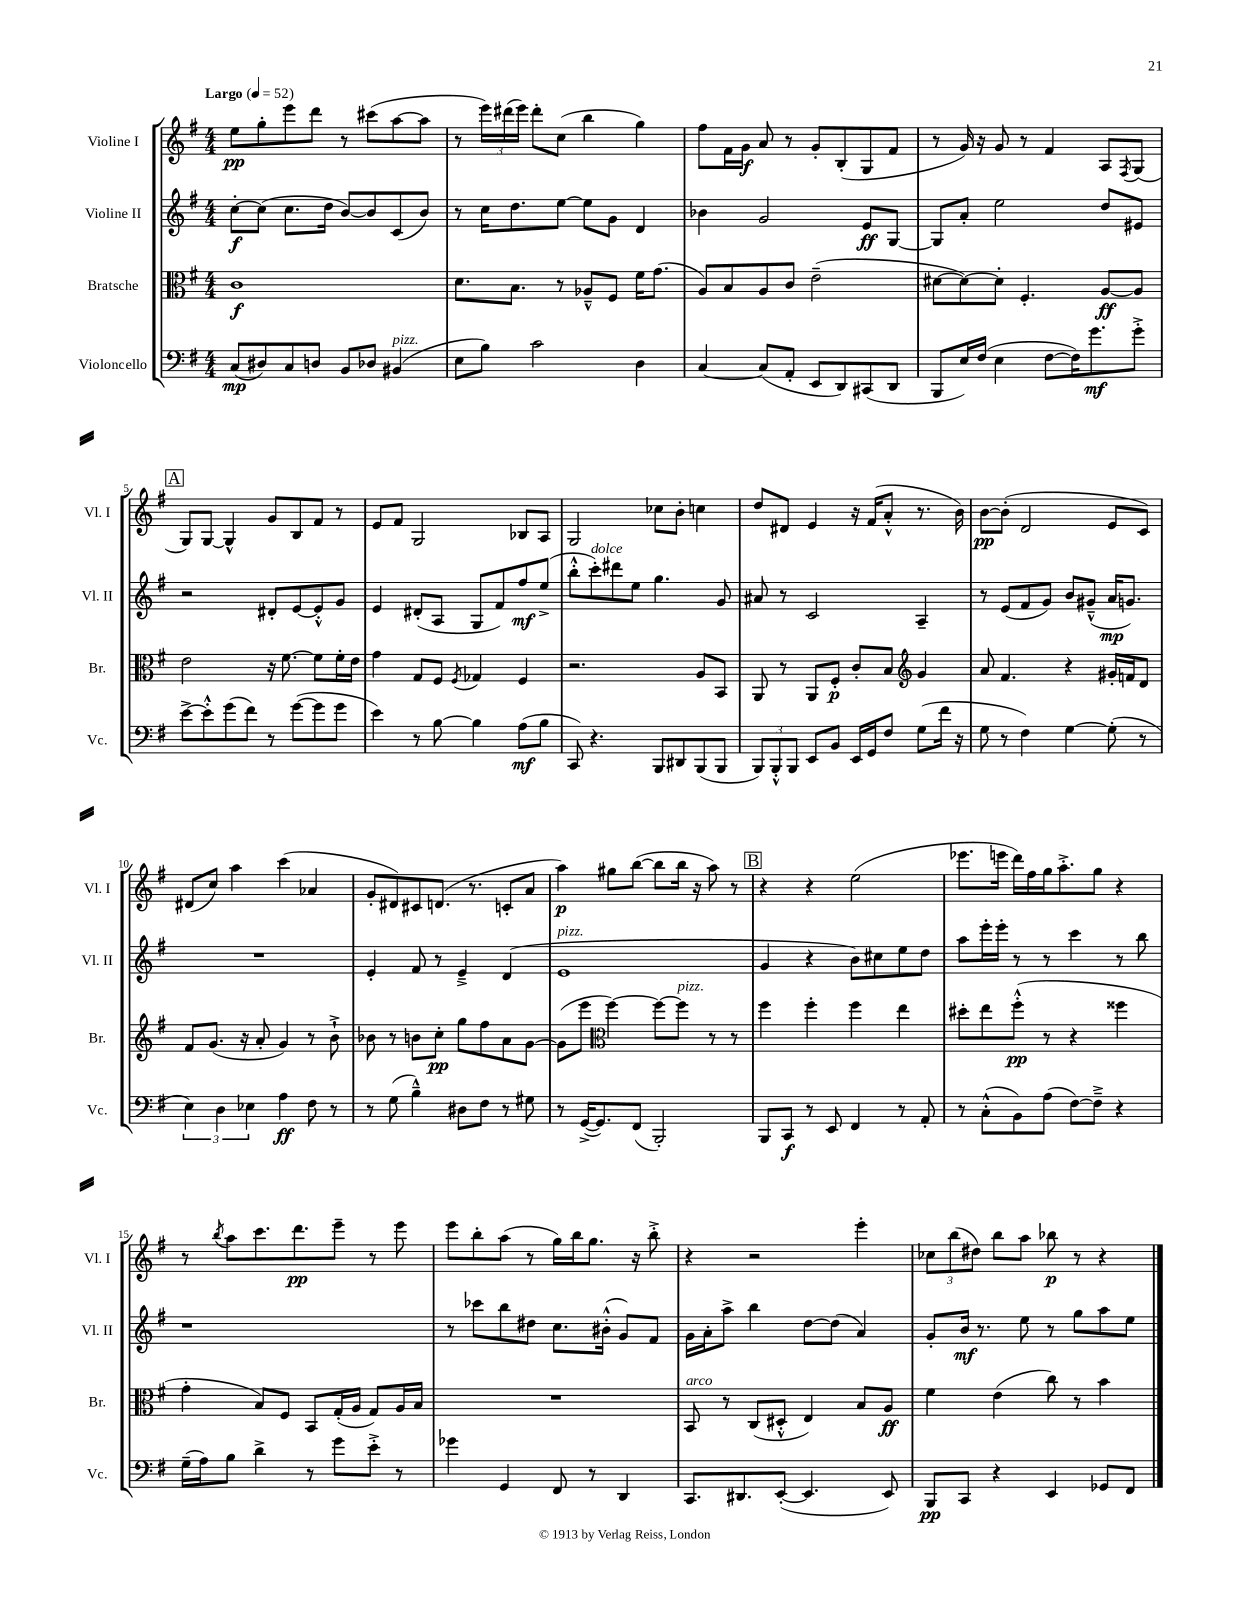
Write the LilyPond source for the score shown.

<<
\new StaffGroup <<
\new Staff = "s0" \with { instrumentName = "Violine I" shortInstrumentName = "Vl. I" } {
    \clef treble \key g \major \numericTimeSignature \time 4/4 \tempo "Largo" 4 = 52
    e''8\pp g''8-. e'''8 d'''8 r8 cis'''8( a''8~ a''8 |
    r8 \tuplet 3/2 { e'''16) dis'''16( e'''16) } dis'''8-. c''8( b''4 g''4) |
    fis''8 fis'16 g'16\f a'8 r8 g'8-. b8-.( g8 fis'8 |
    r8 g'16) r16 g'8 r8 fis'4 a8 \acciaccatura { fis8 } g8( |
    \mark \markup { \box "A" } g8) g8~ g4-^ g'8 b8 fis'8 r8 |
    e'8 fis'8 g2 bes8 a8 |
    g2 ces''8 b'8-. c''4 |
    d''8 dis'8 e'4 r16 fis'16( a'8-.-^ r8. b'16) |
    b'8~\pp b'8-.( d'2 e'8 c'8) |
    dis'8( c''8) a''4 c'''4( aes'4 |
    g'8-. dis'8) cis'8 d'8.( r8. c'8-. a'8 |
    a''4\p) gis''8 b''8~( b''8 b''16 r16 a''8) r8 |
    \mark \markup { \box "B" } r4 r4 e''2( |
    ees'''8. e'''16 d'''16) fis''16 g''16 a''8.-.-> g''8 r4 |
    r8 \acciaccatura { b''8 } a''8 c'''8. d'''8.\pp e'''8-- r8 e'''8 |
    e'''8 b''8-. a''8( r8 g''16) b''16 g''8. r16 b''8-.-> |
    r4 r2 e'''4-. |
    \tuplet 3/2 { ces''8 b''8( dis''8) } b''8 a''8 bes''8\p r8 r4 \bar "|." |
}
\new Staff = "s1" \with { instrumentName = "Violine II" shortInstrumentName = "Vl. II" } {
    \clef treble \key g \major \numericTimeSignature \time 4/4
    c''8~-.\f c''8( c''8. d''16 b'8~) b'8 c'8( b'8) |
    r8 c''16 d''8. e''8~ e''8 g'8 d'4 |
    bes'4 g'2 e'8\ff g8~ |
    g8 a'8-. e''2 d''8 eis'8 |
    \mark \markup { \box "A" } r2 dis'8-. e'8~ e'8-.-^ g'8 |
    e'4 dis'8-.( a8 g8 fis'8) fis''8\mf e''8->( |
    b''8-.-^ c'''8-.^\markup { \italic "dolce" }) dis'''8 e''8 g''4. g'8 |
    ais'8 r8 c'2 a4-- |
    r8 e'8( fis'8 g'8) b'8 gis'8---^( a'16\mp g'8.) |
    R1 |
    e'4-. fis'8 r8 e'4---> d'4( |
    e'1^\markup { \italic "pizz." } |
    \mark \markup { \box "B" } g'4 r4 b'8) cis''8 e''8 d''8 |
    a''8 e'''16-. e'''16-. r8 r8 c'''4 r8 b''8 |
    r1 |
    r8 ces'''8 b''8 dis''8 c''8. bis'16-.-^( g'8) fis'8 |
    g'16 a'16-. a''8-> b''4 d''8~ d''8( a'4) |
    g'8-. b'16\mf r8. e''8 r8 g''8 a''8 e''8 \bar "|." |
}
\new Staff = "s2" \with { instrumentName = "Bratsche" shortInstrumentName = "Br." } {
    \clef alto \key g \major \numericTimeSignature \time 4/4
    c'1\f |
    d'8. b8. r8 aes8---^ fis8 fis'16 g'8.( |
    a8) b8 a8 c'8 e'2--( |
    dis'8~ dis'8~) dis'8-. fis4.-. a8~\ff a8 |
    \mark \markup { \box "A" } e'2 r16 fis'8.~ fis'8 fis'16-. e'16 |
    g'4 g8 fis8 \acciaccatura { fis8 } ges4 fis4 |
    r2. a8 b,8 |
    a,8 r8 a,8 fis8-.\p c'8-. b8 \clef treble g'4 |
    a'8 fis'4. r4 gis'16-. f'16 d'8 |
    fis'8 g'8.( r16 a'8-. g'4) r8 b'8-!-> |
    bes'8 r8 b'8 c''8-.\pp g''8 fis''8 a'8 g'8~ |
    g'8( e'''8 \clef alto fis''4~) fis''8~ fis''8^\markup { \italic "pizz." } r8 r8 |
    \mark \markup { \box "B" } fis''4 fis''4-. fis''4 e''4 |
    dis''8-. e''8 fis''8-.-^\pp( r8 r4 fisis''4 |
    g'4-. b8) fis8 b,8 g16-.( a16 g8) a16 b16 |
    R1 |
    b,8^\markup { \italic "arco" } r8 c8( dis8-.-^ e4) b8 a8\ff |
    fis'4 e'4( c''8) r8 b'4 \bar "|." |
}
\new Staff = "s3" \with { instrumentName = "Violoncello" shortInstrumentName = "Vc." } {
    \clef bass \key g \major \numericTimeSignature \time 4/4
    c8\mp( dis8) c8 d8 b,8 des8 bis,4^\markup { \italic "pizz." }( |
    e8 b8) c'2 d4 |
    c4~ c8( a,8-. e,8 d,8) cis,8( d,8 |
    b,,8 e16) fis16( e4 fis8~ fis16) g'8.\mf g'8-.-> |
    \mark \markup { \box "A" } e'8~-> e'8-.-^ g'8( fis'8) r8 g'8~( g'8 g'8 |
    e'4) r8 b8~ b4 a8\mf( b8 |
    c,8) r4. b,,8 dis,8 b,,8( b,,8 |
    \tuplet 3/2 { b,,8) b,,8-.-^ b,,8 } e,8 b,8 e,16 g,16 fis8 g8( fis'16 r16 |
    g8 r8 fis4) g4~ g8-.( r8 |
    \tuplet 3/2 { e4) d4 ees4 } a4\ff fis8 r8 |
    r8 g8( b4---^) dis8 fis8 r8 gis8 |
    r8 g,16~->( g,8.) fis,8( b,,2-.) |
    \mark \markup { \box "B" } b,,8 c,8\f r8 e,8 fis,4 r8 a,8-. |
    r8 c8-.-^( b,8) a8( fis8~) fis8---> r4 |
    g16--( a16) b8 d'4-> r8 g'8 e'8-.-> r8 |
    ges'4 g,4 fis,8 r8 d,4 |
    c,8. dis,8. e,8~-.( e,4. e,8) |
    b,,8\pp c,8 r4 e,4 ges,8 fis,8 \bar "|." |
}
>>
>>
